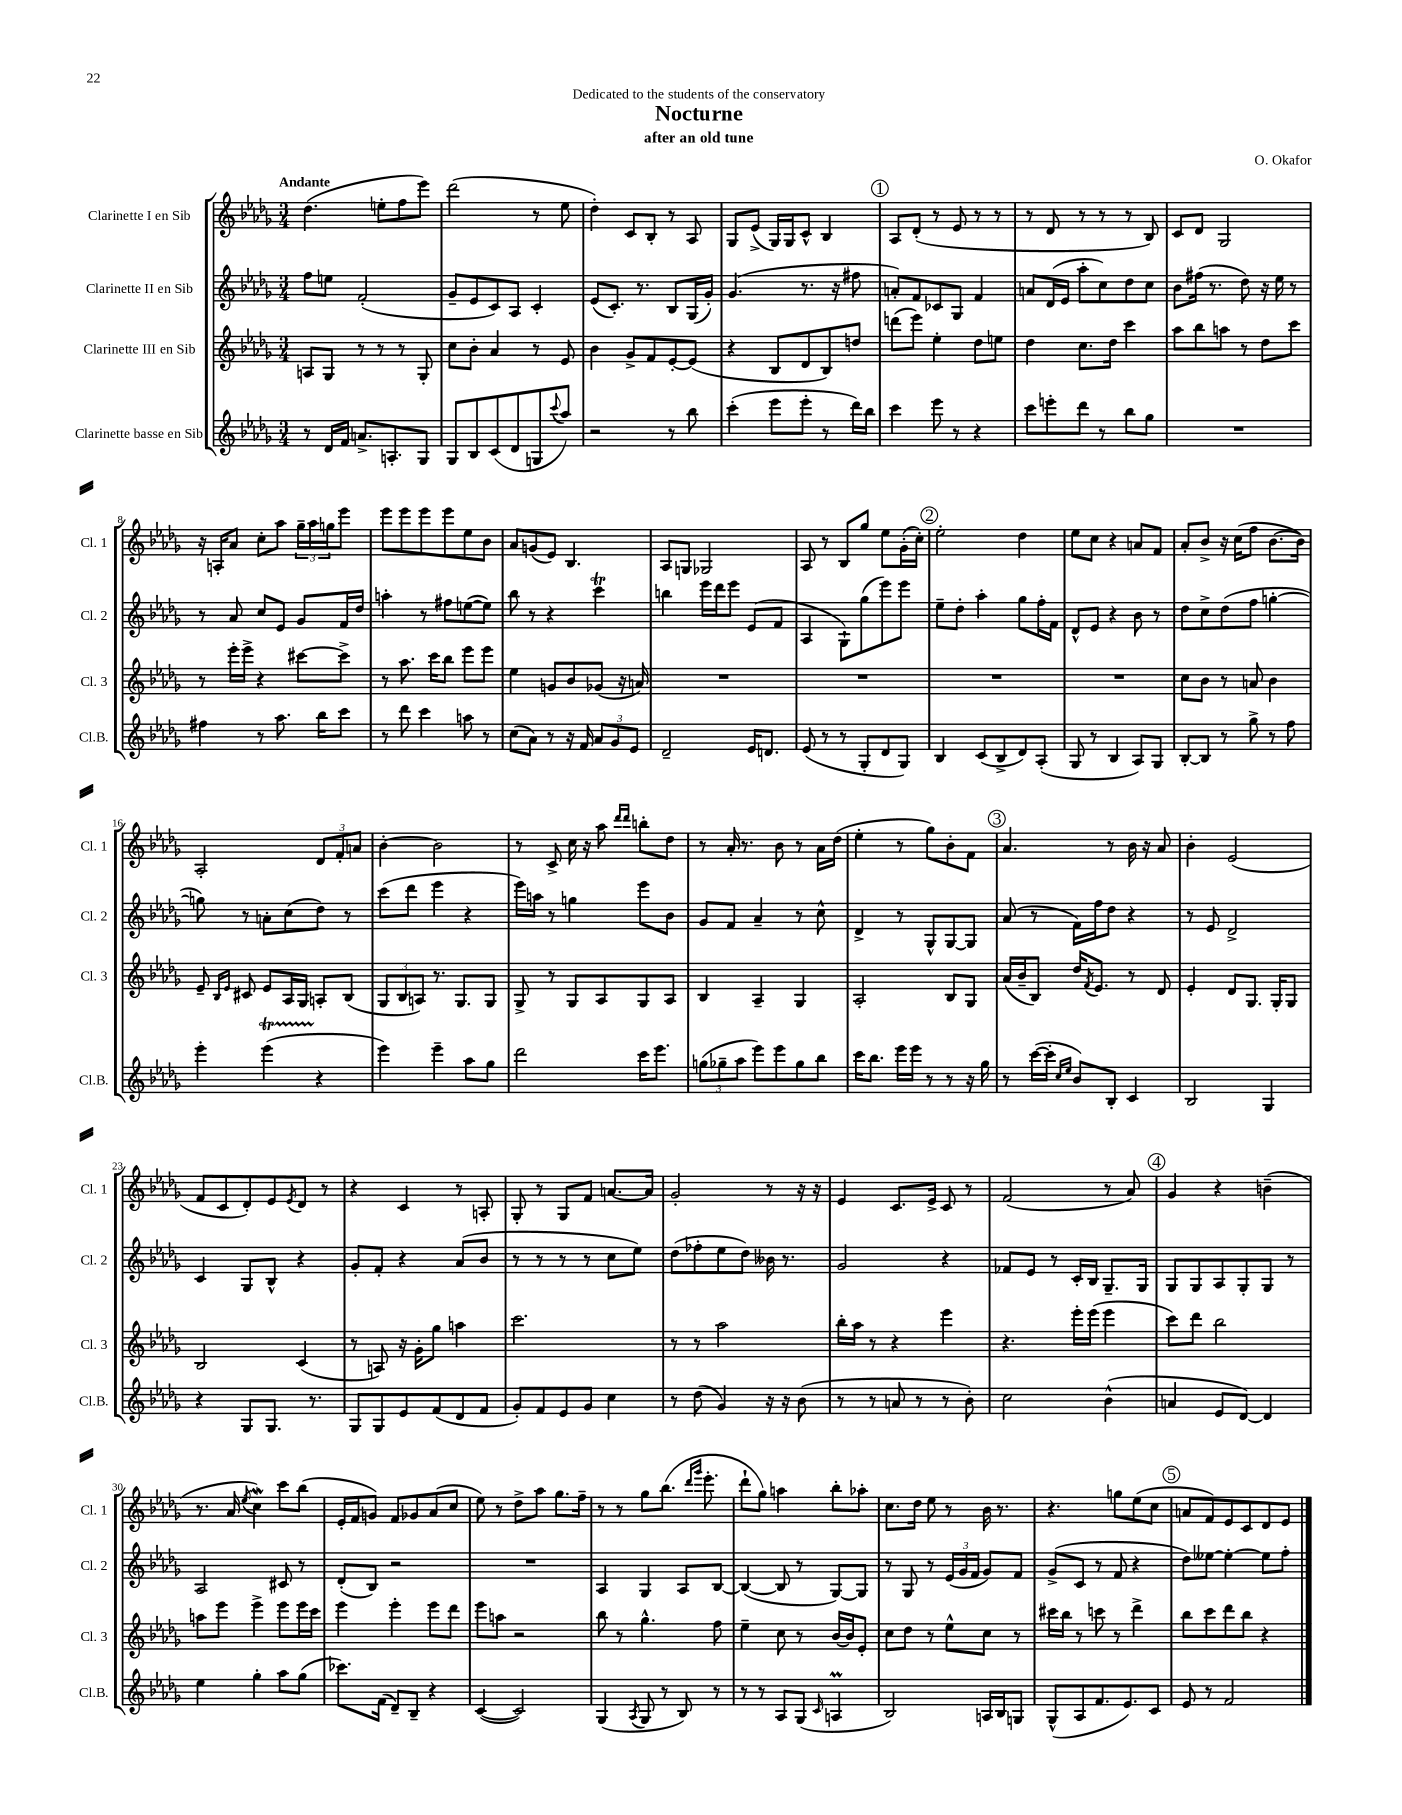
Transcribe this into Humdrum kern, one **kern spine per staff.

**kern	**kern	**kern	**kern
*part4	*part3	*part2	*part1
*staff4	*staff3	*staff2	*staff1
*I"Clarinette basse en Sib	*I"Clarinette III en Sib	*I"Clarinette II en Sib	*I"Clarinette I en Sib
*I'Cl.B.	*I'Cl. 3	*I'Cl. 2	*I'Cl. 1
*clefG2	*clefG2	*clefG2	*clefG2
*k[b-e-a-d-g-]	*k[b-e-a-d-g-]	*k[b-e-a-d-g-]	*k[b-e-a-d-g-]
*M3/4	*M3/4	*M3/4	*M3/4
=1	=1	=1	=1
!	!	!	!LO:TX:a:B:t=Andante
8r	8An/L	8ff\L	(4.dd-\
16d-/LL	8G-/J	8een\J	.
16f/JJ	.	.	.
8.an^/L	8r	(2f'/	.
.	8r	.	8een'\L
8.An'/	.	.	.
.	8r	.	8ff\
8G-/J	8G-'/	.	8eee-\J)
=2	=2	=2	=2
8G-/L	8cc\L	8g-~/L	(2ddd-\
8B-/	8b-'\J	8e-/	.
(8c/	4a-/	8c/)	.
8d-/	.	8A-/J	.
8Gn/	8r	4c'/	8r
8qqccc/	.	.	.
8aa-/J)	8e-/	.	8ee-\
=3	=3	=3	=3
2r	4b-\	(8e-/L	4dd-'\)
.	.	8.c'/J)	.
.	8g-^/L	.	8c/L
.	.	8.r	.
.	8f/	.	8B-'/J
8r	[8e-'/	8B-/L	8r
8bb-\	(8e-/J]	(16G-/L	8A-/
.	.	16g-'/JJ)	.
=4	=4	=4	=4
(4ccc'\	4r	(4.g-/	8G-/L
.	.	.	(8e-^/J
8eee-\L	8B-/L	.	16G-/LL)
.	.	.	16G-/J
8eee-'\J	8d-/	8.r	8c^^/J
8r	8B-/)	.	4B-/
.	.	16r	.
16ddd-\LL)	8ddn/J	8ff#X\	.
16bb-\JJ	.	.	.
!!LO:REH:place=s1:t=1
=5	=5	=5	=5
4ccc\	(8dddn\L	8an'/L)	8A-/L
.	8eee-\J)	8f/	(8d-'/J
8eee-\	4ee-'\	8c-X/	8r
8r	.	8G-/J	8e-/
4r	8dd-\L	4f/	8r
.	8een\J	.	8r
=6	=6	=6	=6
8ccc\L	4dd-\	8an/L	8r
8eeen'\	.	(16d-/L	8d-/
.	.	16e-/JJ	.
8ddd-\J	8.cc\L	8aa-'\L	8r
8r	.	8cc\)	8r
.	16dd-\Jk	.	.
8bb-\L	4ccc\	8dd-\	8r
8gg-\J	.	8cc\J	8B-/)
=7	=7	=7	=7
2.r	8aa-\L	8b-\L	8c/L
.	8bb-\	(16ff#X\Jk	8d-/J
.	.	8.r	.
.	8aan\J	.	2G-/
.	8r	8dd-\)	.
.	8dd-\L	16r	.
.	.	16ee-\	.
.	8ccc\J	8r	.
!!LO:LB:g=z
=8	=8	=8	=8
4ff#X\	8r	8r	16r
.	.	.	16An'/KL
.	16eee-'\LL	8a-/	8a-/J
.	16eee-^\JJ	.	.
8r	4r	8cc/L	8cc'\L
8.aa-\	.	8e-/J	8aa-\J
.	[8ccc#X\L	8g-/L	24gg-~\LL
.	.	.	24aa-\
16bb-\KL	.	.	.
.	.	.	24ggn\J
8ccc\J	8ccc#^\J]	16f/L	8eee-\J
.	.	16dd-/JJ	.
=9	=9	=9	=9
8r	8r	4aan'\	8eee-\L
8ddd-\	8.aa-\	.	8eee-\
4ccc\	.	8r	8eee-\
.	16ccc\KL	.	.
.	8bb-\J	8ff#X\L	8eee-\
8aan\	8eee-\L	([8een\	8ee-\
8r	8eee-\J	8ee\J])	8b-\J
=10	=10	=10	=10
(8cc\L	4ee-\	8bb-\	8a-/L
8a-\J)	.	8r	(8gn/
8r	8gn/L	4r	8e-/J)
16r	8b-/	.	4.B-/
16f/	.	.	.
12a-/L	(8g-X/J	4ccct\	.
12g-/	.	.	.
.	16r	.	.
12e-/J	.	.	.
.	16an/)	.	.
=11	=11	=11	=11
2d-~/	2.r	4bbn\	8A-/L
.	.	.	8Gn/J
.	.	16eee-\LL	2G-X/
.	.	16ddd-\J	.
.	.	8eee-\J	.
16e-/KL	.	(8e-/L	.
8.dn/J	.	.	.
.	.	8f/J	.
=12	=12	=12	=12
(8e-/	2.r	4A-/	8A-/
8r	.	.	8r
8r	.	8G-`\L)	8B-/L
8G-'/L	.	(8gg-\	8gg-/J
8d-/	.	8eee-\)	8ee-\L
8G-/J)	.	8eee-\J	(16g-'\L
.	.	.	16cc'\JJ)
!!LO:REH:place=s1:t=2
=13	=13	=13	=13
4B-/	2.r	8ee-~\L	2ee-'\
.	.	8dd-'\J	.
(8c/L	.	4aa-'\	.
8B-^/	.	.	.
8d-/)	.	8gg-\L	4dd-\
(8A-'/J	.	16ff'\L	.
.	.	16f\JJ	.
=14	=14	=14	=14
8G-/	2.r	8d-^^/L	8ee-\L
8r	.	8e-/J	8cc\J
4B-/	.	4r	4r
8A-/L)	.	8b-\	8an/L
8G-/J	.	8r	8f/J
=15	=15	=15	=15
[8B-'/L	8cc\L	8dd-\L	8a-'/L
8B-/J]	8b-\J	8cc^\	8b-^/J
8r	8r	(8dd-\	16r
.	.	.	(16cc\KL
8gg-^\	8an/	8ff\J	8ff\J
8r	4b-\	[4ggn'\	[8.b-\L
8ff\	.	.	.
.	.	.	16b-\Jk])
!!LO:LB:g=z
=16	=16	=16	=16
4eee-'\	8e-~/	8ggn\])	2A-'/
.	16qqB-/LL	.	.
.	16qqe-/JJ	.	.
.	8c#X/	8r	.
(4eee-T\	8e-/L	8an'\L	.
.	16A-/L	(8cc\	.
.	16G-/JJ	.	.
4r	8An'/L	8dd-\J)	12d-/L
.	.	.	12f'/
.	(8B-/J	8r	.
.	.	.	12an/J
=17	=17	=17	=17
4eee-\)	12G-/L	(8ccc\L	[4b-'\
.	12B-/	.	.
.	.	8ddd-\J	.
.	12An/J)	.	.
4eee-~\	8.r	4eee-\	2b-\]
.	8.G-/L	.	.
8aa-\L	.	4r	.
8gg-\J	8G-/J	.	.
=18	=18	=18	=18
2ddd-\	8G-^/	16eee-\LL)	8r
.	.	16aan\JJ	.
.	8r	8r	8c^/
.	8G-/L	4ggn\	16cc\
.	.	.	16r
.	8A-/	.	8aa-\
.	.	.	16qqddd-/LL
.	.	.	16qqddd-/JJ
16ccc\KL	8G-/	8eee-\L	8bbn'\L
8.eee-\J	.	.	.
.	8A-/J	8b-\J	8dd-\J
=19	=19	=19	=19
(12ggn\L	4B-/	8g-/L	8r
12gg-X~\	.	.	.
.	.	8f/J	16a-'/
12aa-\J	.	.	.
.	.	.	8.r
8eee-\L)	4A-~/	4a-~/	.
8eee-\	.	.	8b-\
8gg-\	4G-/	8r	8r
8bb-\J	.	8cc^^\	16a-\LL
.	.	.	(16dd-\JJ
=20	=20	=20	=20
16ccc\KL	2A-'/	4d-^/	4ee-'\
8.bb-\J	.	.	.
16eee-\LL	.	8r	8r
16eee-\JJ	.	.	.
8r	.	8G-^^/L	8gg-\L)
8r	8B-/L	[8G-/	8b-'\
16r	8G-/J	8G-/J]	8f\J
16gg-\	.	.	.
!!LO:REH:place=s1:t=3
=21	=21	=21	=21
8r	(16a-/LL	(8a-/	4.a-/
.	16b-~/J	.	.
([16ccc\LL	8B-/J)	8r	.
16ccc'\JJ]	.	.	.
16qqcc/LL	.	.	.
16qqee-/JJ	.	.	.
8b-/L)	16dd-/KL	16f\LL)	.
.	8qf/	.	.
.	8.e-/J	16ff\J	.
8B-'/J	.	8dd-\J	8r
4c/	8r	4r	16b-\
.	.	.	16r
.	8d-/	.	8a-/
=22	=22	=22	=22
2B-/	4e-'/	8r	4b-'\
.	.	8e-/	.
.	8d-/L	2d-^/	(2e-/
.	8.G-/J	.	.
4G-/	.	.	.
.	16G-'/KL	.	.
.	8G-/J	.	.
!!LO:LB:g=z
=23	=23	=23	=23
4r	2B-/	4c/	8f/L
.	.	.	8c/
8G-/L	.	8G-/L	8d-'/)
8.G-/J	.	8B-^^/J	8e-/
.	.	.	8qe-/
.	(4c/	4r	8d-/J
8.r	.	.	.
.	.	.	8r
=24	=24	=24	=24
8G-/L	8r	8g-'/L	4r
8G-/	8An/)	8f'/J	.
8e-/	16r	4r	4c/
.	16g-'\KL	.	.
(8f/	8gg-\J	.	.
8d-/	4aan\	(8a-/L	8r
8f/J	.	8b-/J	8An'/
=25	=25	=25	=25
8g-'/L)	2.ccc\	8r	8G-'/
8f/	.	8r	8r
8e-/	.	8r	8G-/L
8g-/J	.	8r	8f/J
4cc\	.	8cc\L	[8.an/L
.	.	8ee-\J)	.
.	.	.	16a/Jk]
=26	=26	=26	=26
8r	8r	(8dd-\L	2g-'/
(8dd-\	8r	8ff-X'\	.
4g-/)	2aa-\	8ee-\	.
.	.	8dd-\J)	.
16r	.	16b--X\	8r
16r	.	8.r	.
(8b-\	.	.	16r
.	.	.	16r
=27	=27	=27	=27
8r	16bb-'\LL	2g-/	4e-/
.	16aa-\JJ	.	.
8r	8r	.	.
8an/	4r	.	8.c/L
8r	.	.	.
.	.	.	16e-^/Jk
8r	4eee-\	4r	8c/
8b-'\)	.	.	8r
=28	=28	=28	=28
2cc\	4.r	8f-X/L	(2f/
.	.	8e-/J	.
.	.	8r	.
.	16eee-'\LL	16c'/LL	.
.	(16eee-\JJ	16B-/JJ	.
(4b-^^\	4eee-\	8.G-~/L	8r
.	.	.	8a-/)
.	.	16G-/Jk	.
!!LO:REH:place=s1:t=4
=29	=29	=29	=29
4an/	8ccc\L)	8G-/L	4g-/
.	8ddd-\J	8G-/	.
8e-/L	2bb-\	8A-/	4r
[8d-/J)	.	8G-'/	.
4d-/]	.	8G-/J	(4bn~\
.	.	8r	.
!!LO:LB:g=z
=30	=30	=30	=30
4ee-\	8aan\L	2A-/	8.r
.	8eee-\J	.	.
.	.	.	16a-/
.	.	.	8qee-/
4gg-'\	4eee-^\	.	4ccW\)
8aa-\L	8eee-\L	8c#X/	8ccc\L
(8gg-\J	16eee-\L	8r	(8bb-\J
.	16ccc\JJ	.	.
=31	=31	=31	=31
8.ccc-X\L)	4eee-\	(8d-'/L	16e-'/LL
.	.	.	16f/J
.	.	8B-/J)	8gn/J)
(16f\Jk	.	.	.
8d-~/L)	4eee-'\	2r	8f/L
8B-~/J	.	.	8g-X/
4r	8eee-\L	.	(8a-/
.	8ddd-\J	.	8cc/J
=32	=32	=32	=32
([4c/	8eee-\L	2.r	8ee-\)
.	8aan\J	.	8r
2c/])	2r	.	8dd-^\L
.	.	.	8aa-\J
.	.	.	8.gg-\L
.	.	.	16ff~\Jk
=33	=33	=33	=33
(4G-/	8bb-\	4A-/	8r
.	8r	.	8r
8qA-/	.	.	.
8G-/	4.gg-^^\	4G-/	8gg-\L
8r	.	.	(8.bb-\J
8B-/)	.	8A-/L	.
.	.	.	16qqddd-/LL
.	.	.	16qqggg-/JJ
.	.	.	8.eee-'\
8r	8ff\	[8B-/J	.
=34	=34	=34	=34
8r	4ee-~\	(4B-/_	8ddd-`\L
8r	.	.	8gg-\J)
8A-/L	8cc\	8B-/]	4aan\
(8G-/J	8r	8r	.
16qqc/	.	.	.
4Anm/	[16b-/LL	[8G-/L)	8bb-'\L
.	16b-/J]	.	.
.	8e-'/J	8G-/J]	8aa-X'\J
=35	=35	=35	=35
2B-/)	8cc\L	8r	8.cc\L
.	8dd-\J	8G-/	.
.	.	.	16dd-\Jk
.	8r	8r	8ee-\
.	8ee-^^\L	(24e-/LL	8r
.	.	24g-/	.
.	.	24f/JJ	.
16An/LL	8cc\J	8g-/L)	16b-\
16B-/J	.	.	8.r
8Gn/J	8r	8f/J	.
=36	=36	=36	=36
(8G-^^/L	16ccc#X\LL	(8g-^/L	4.r
.	16bb-\JJ	.	.
8A-/	8r	8c/J	.
8.f/	8cccn\	8r	.
.	8r	8f/	8ggn\L
8.e-/)	.	.	.
.	4ddd-^\	4r	(8ee-\
8c/J	.	.	8cc\J
!!LO:REH:place=s1:t=5
=37	=37	=37	=37
8e-/	8bb-\L	8dd-\L)	8an/L
8r	8ccc\	[8ee--X\J	8f/)
2f/	8ddd-\	4ee--'\_	8e-/
.	8bb-\J	.	8c/
.	4r	8ee--\L]	8d-/
.	.	8ff'\J	8e-/J
==	==	==	==
*-	*-	*-	*-
